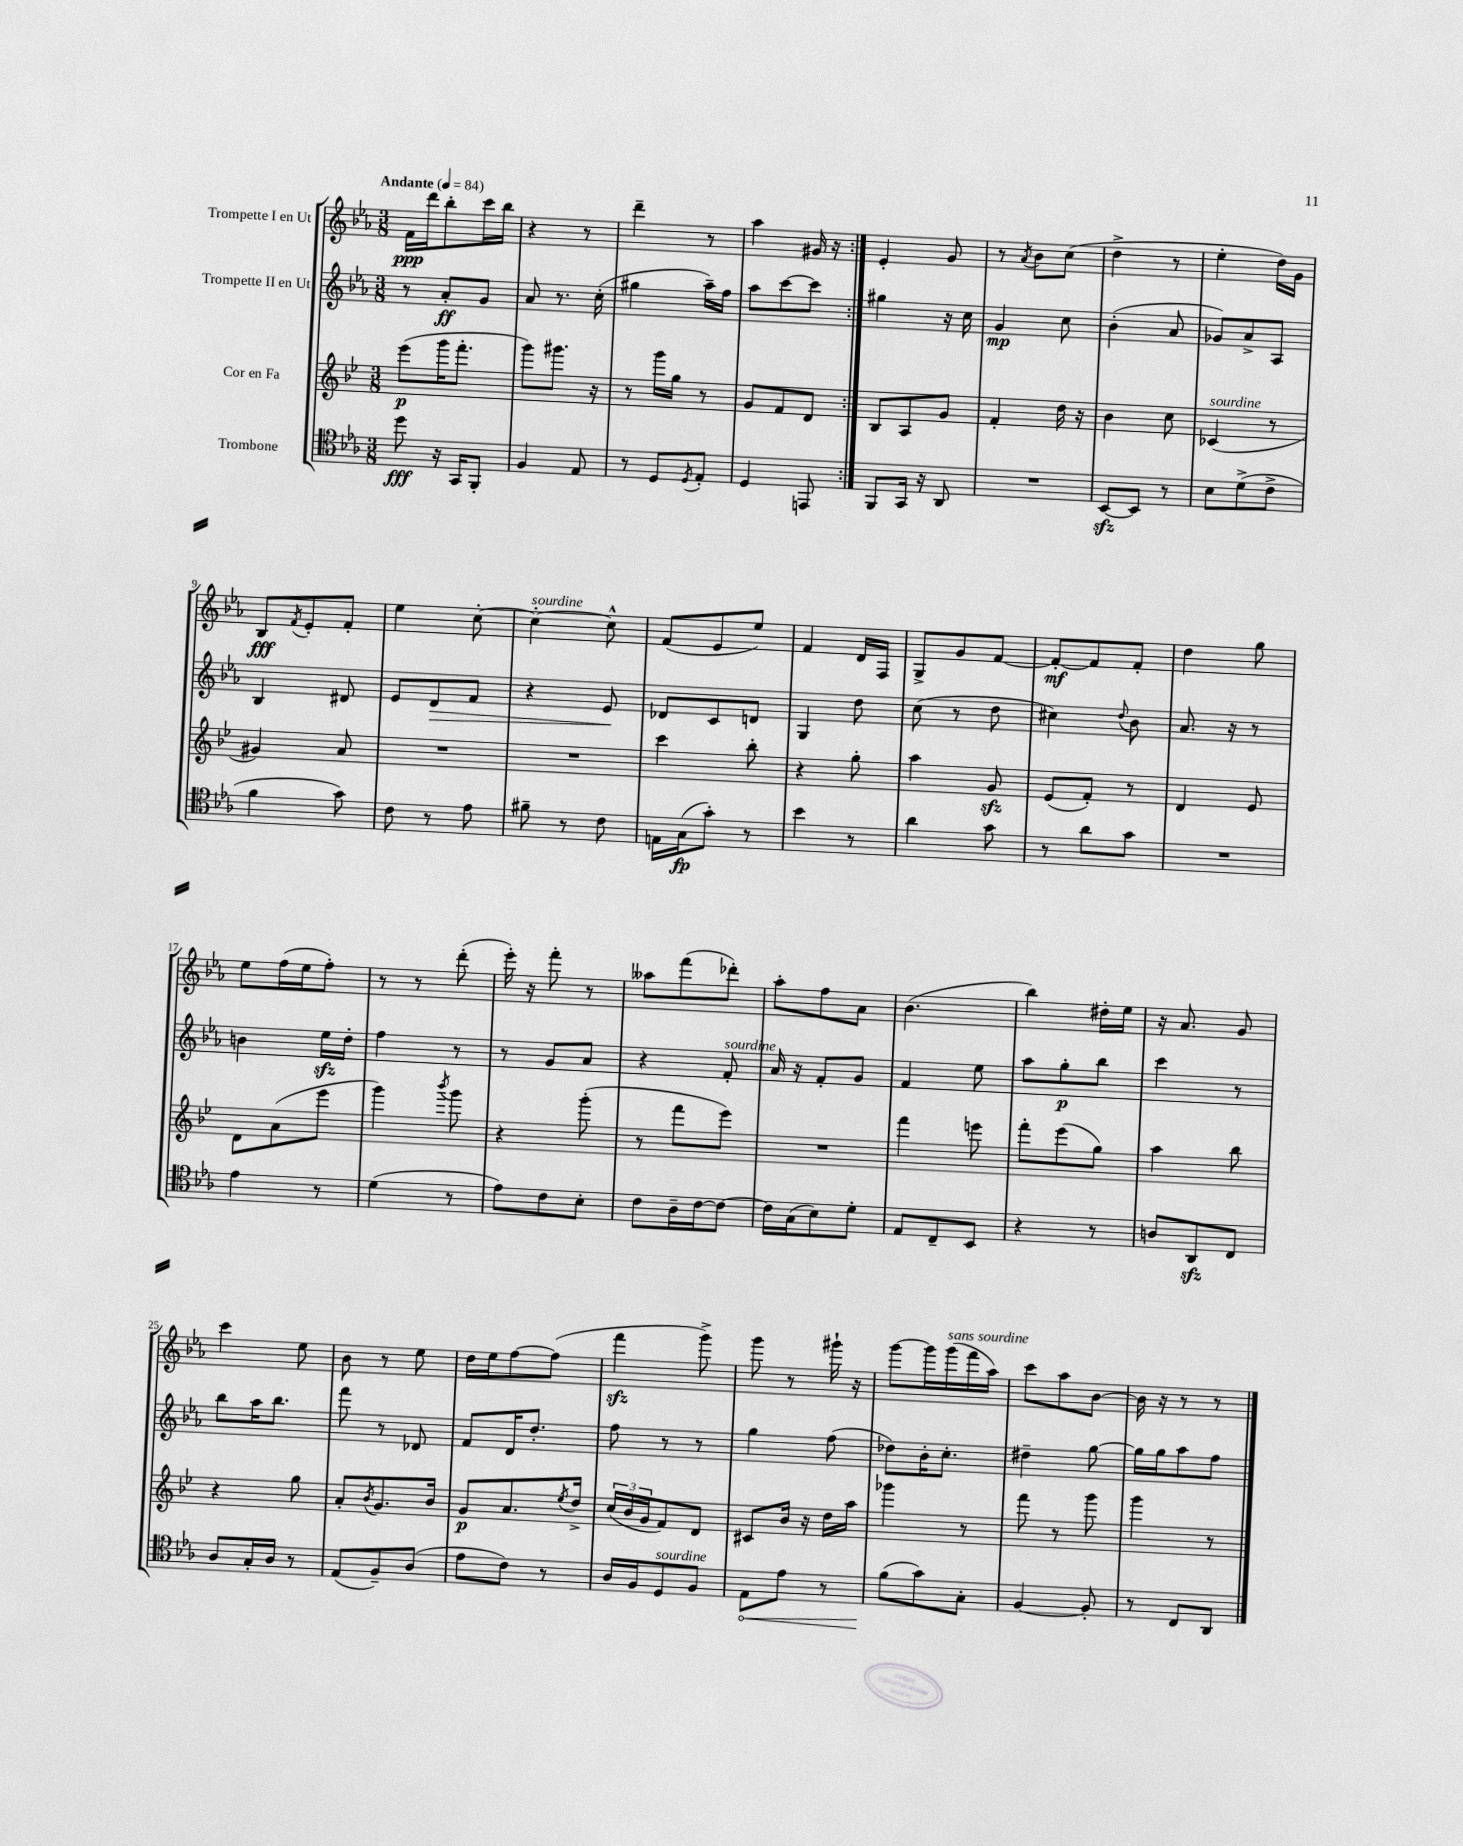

**kern	**dynam	**kern	**dynam	**kern	**dynam	**kern	**dynam
*part4	*part4	*part3	*part3	*part2	*part2	*part1	*part1
*staff4	*staff4	*staff3	*staff3	*staff2	*staff2	*staff1	*staff1
*I"Trombone	*	*I"Cor en Fa	*	*I"Trompette II en Ut	*	*I"Trompette I en Ut	*
*clefC4	*	*clefG2	*	*clefG2	*	*clefG2	*
*k[b-e-a-]	*	*k[b-e-]	*	*k[b-e-a-]	*	*k[b-e-a-]	*
*M3/8	*	*M3/8	*	*M3/8	*	*M3/8	*
*MM84	*	*MM84	*	*MM84	*	*MM84	*
=1	=1	=1	=1	=1	=1	=1	=1
!	!	!	!	!	!	!LO:TX:a:B:t=Andante	!
8dd\	fff	(8eee-\L	p	8r	.	16f\LL	ppp
.	.	.	.	.	.	16ddd\J	.
16r	.	16ggg\K	.	8a-'/L	ff	8bb-'\	.
16GG/KL	.	8.fff'\J	.	.	.	.	.
8FF'/J	.	.	.	8g/J	.	16ccc\L	.
.	.	.	.	.	.	16bb-\JJ	.
=2	=2	=2	=2	=2	=2	=2	=2
4F/	.	8ggg\L)	.	8a-/	.	4r	.
.	.	8.ggg#X\J	.	8.r	.	.	.
8E-/	.	.	.	.	.	8r	.
.	.	16r	.	(16cc'\	.	.	.
=3	=3	=3	=3	=3	=3	=3	=3
8r	.	8r	.	4gg#X\	.	4ddd~\	.
8D/L	.	16ggg\LL	.	.	.	.	.
.	.	16gg\JJ	.	.	.	.	.
8qD/	.	.	.	.	.	.	.
8E-'/J	.	8r	.	16aa-~\LL)	.	8r	.
.	.	.	.	16ff\JJ	.	.	.
=4	=4	=4	=4	=4	=4	=4	=4
4D/	.	8g/L	.	8aa-\L	.	4aa-\	.
.	.	8f/	.	[8ccc\	.	.	.
8EEn/	.	8d/J	.	8ccc\J]	.	16g#X/	.
.	.	.	.	.	.	16r	.
=5:|!	=5:|!	=5:|!	=5:|!	=5:|!	=5:|!	=5:|!	=5:|!
8FF/L	.	8B-/L	.	4gg#X\	.	4e-'/	.
16GG/Jk	.	8A/	.	.	.	.	.
16r	.	.	.	.	.	.	.
8AA-/	.	8g/J	.	16r	.	8g/	.
.	.	.	.	16cc\	.	.	.
=6	=6	=6	=6	=6	=6	=6	=6
4.r	.	4f'/	.	4g/	mp	8r	.
.	.	.	.	.	.	8qa-/	.
.	.	.	.	.	.	8b-\L	.
.	.	16dd\	.	8cc\	.	(8cc\J	.
.	.	16r	.	.	.	.	.
=7	=7	=7	=7	=7	=7	=7	=7
[8BB-zz/L	.	4b-\	.	(4b-'\	.	4dd^\	.
8BB-/J]	.	.	.	.	.	.	.
8r	.	8cc\	.	8a-/	.	8r	.
=8	=8	=8	=8	=8	=8	=8	=8
!	!	!LO:TX:a:i:t=sourdine	!	!	!	!	!
8B-\L	.	(4c-X/	.	8g-X/L)	.	4ee-'\	.
(8d^\	.	.	.	8a-^/	.	.	.
8c^\J	.	8r	.	8A-/J	.	16dd\LL)	.
.	.	.	.	.	.	16g\JJ	.
!!LO:LB:g=z
=9	=9	=9	=9	=9	=9	=9	=9
4f\	.	4g#X/)	.	4B-/	.	8B-/L	fff
.	.	.	.	.	.	8qf/	.
.	.	.	.	.	.	8e-'/	.
8g\)	.	8a/	.	8d#X/	.	8f'/J	.
=10	=10	=10	=10	=10	=10	=10	=10
8c\	.	4.r	.	8e-/L	.	4ee-\	.
!	!	!	!	!	!LO:HP:b	!	!
8r	.	.	.	8d/	>	.	.
8e-\	.	.	.	8f/J	.	[8cc'\	.
=11	=11	=11	=11	=11	=11	=11	=11
!	!	!	!	!	!	!LO:TX:a:i:t=sourdine	!
8f#X~\	.	4.r	.	4r	.	4cc'\_	.
8r	.	.	.	.	.	.	.
8c\	.	.	.	8e-/	.	8cc^^\]	.
.	.	.	.	.	]	.	.
=12	=12	=12	=12	=12	=12	=12	=12
16En\LL	.	4ccc\	.	8d-X/L	.	(8f/L	.
(16G\J	fp	.	.	.	.	.	.
8g'\J)	.	.	.	8c/	.	8e-/	.
8r	.	8bb-'\	.	8dn/J	.	8ee-/J)	.
=13	=13	=13	=13	=13	=13	=13	=13
4b-\	.	4r	.	4G/	.	4f/	.
8r	.	8gg'\	.	8dd\	.	16d/LL	.
.	.	.	.	.	.	16F/JJ	.
=14	=14	=14	=14	=14	=14	=14	=14
4a-\	.	4aa\	.	(8cc\	.	8G^/L	.
.	.	.	.	8r	.	8g/	.
8g\	.	8gzz/	.	8dd\	.	[8f/J	.
=15	=15	=15	=15	=15	=15	=15	=15
8r	.	(8e-/L	.	4cc#X\)	.	8f'/L_	mf
8a-\L	.	8f'/J)	.	.	.	8f/]	.
.	.	.	.	8qqdd/	.	.	.
8g\J	.	8r	.	8b-\	.	8f'/J	.
=16	=16	=16	=16	=16	=16	=16	=16
4.r	.	4d/	.	8.a-/	.	4dd\	.
.	.	.	.	16r	.	.	.
.	.	8e-/	.	8r	.	8gg\	.
!!LO:LB:g=z
=17	=17	=17	=17	=17	=17	=17	=17
4e-\	.	8d\L	.	4bn\	.	8ee-\L	.
.	.	(8a\	.	.	.	(16ff\L	.
.	.	.	.	.	.	16ee-\J	.
8r	.	8eee-\J	.	16ee-zz\LL	.	8ff'\J)	.
.	.	.	.	16dd'\JJ	.	.	.
=18	=18	=18	=18	=18	=18	=18	=18
(4d\	.	4ggg\)	.	4ff\	.	8r	.
.	.	.	.	.	.	8r	.
.	.	8qbbb-/	.	.	.	.	.
8r	.	8ggg\	.	8r	.	(8ddd'\	.
=19	=19	=19	=19	=19	=19	=19	=19
8e-\L)	.	4r	.	8r	.	16eee-'\)	.
.	.	.	.	.	.	16r	.
8c\	.	.	.	8g/L	.	8fff'\	.
8B-'\J	.	(8ggg'\	.	8a-/J	.	8r	.
=20	=20	=20	=20	=20	=20	=20	=20
8c\L	.	8r	.	4r	.	8aa--X\L	.
16A-~\L	.	8fff\L	.	.	.	(8fff\	.
[16c\J	.	.	.	.	.	.	.
!	!	!	!	!LO:TX:a:i:t=sourdine	!	!	!
8c\J_	.	8eee-\J)	.	8f'/	.	8ddd-X'\J)	.
=21	=21	=21	=21	=21	=21	=21	=21
16c\LL]	.	4.r	.	16a-/	.	8aa-'\L	.
(16G\J	.	.	.	16r	.	.	.
8B-\)	.	.	.	8f'/L	.	8ff\	.
8d'\J	.	.	.	8g/J	.	8a-\J	.
=22	=22	=22	=22	=22	=22	=22	=22
8E-/L	.	4fff\	.	4f/	.	(4.b-\	.
8C~/	.	.	.	.	.	.	.
8BB-/J	.	8eeen\	.	8ee-\	.	.	.
=23	=23	=23	=23	=23	=23	=23	=23
4r	.	8fff'\L	.	8aa-\L	.	4bb-\)	.
.	.	(8eee-\	.	8gg'\	p	.	.
8r	.	8gg\J)	.	8bb-\J	.	16dd#X'\LL	.
.	.	.	.	.	.	16ee-\JJ	.
=24	=24	=24	=24	=24	=24	=24	=24
8An/L	.	4aa\	.	4ccc\	.	16r	.
.	.	.	.	.	.	8.a-/	.
8AA-zz/	.	.	.	.	.	.	.
8C/J	.	8bb-\	.	8r	.	8g/	.
!!LO:LB:g=z
=25	=25	=25	=25	=25	=25	=25	=25
8A-/L	.	4r	.	8bb-\L	.	4ccc\	.
16G'/L	.	.	.	16aa-\K	.	.	.
16A-/JJ	.	.	.	8.bb-\J	.	.	.
8r	.	8gg\	.	.	.	8ee-\	.
=26	=26	=26	=26	=26	=26	=26	=26
(8E-/L	.	8a'/L	.	8fff\	.	8b-\	.
.	.	8qb-/	.	.	.	.	.
8F~/)	.	8.g/	.	8r	.	8r	.
(8A-/J	.	.	.	8d-X/	.	8ee-\	.
.	.	16b-/Jk	.	.	.	.	.
=27	=27	=27	=27	=27	=27	=27	=27
8e-\L	.	8g/L	p	8f/L	.	16dd\LL	.
.	.	.	.	.	.	16ee-\J	.
8c\J)	.	8.a/	.	16d/K	.	[8ff\	.
.	.	.	.	8.dd'/J	.	.	.
8r	.	.	.	.	.	(8ff\J]	.
.	.	8qee-/	.	.	.	.	.
.	.	16dd^/Jk	.	.	.	.	.
=28	=28	=28	=28	=28	=28	=28	=28
16A-/LL	.	(24cc/LL	.	8ff\	.	4fffzz\	.
.	.	24b-/	.	.	.	.	.
16F/J	.	.	.	.	.	.	.
.	.	24g/J	.	.	.	.	.
!LO:TX:a:i:t=sourdine	!	!	!	!	!	!	!
8D/	.	8f/)	.	8r	.	.	.
8F/J	.	8d/J	.	8r	.	8ggg^\)	.
=29	=29	=29	=29	=29	=29	=29	=29
!	!LO:HP:b	!	!	!	!	!	!
8E-\L	<	8c#X/L	.	4gg\	.	8ggg\	.
8e-\J	.	16b-/Jk	.	.	.	8r	.
.	.	16r	.	.	.	.	.
8r	.	16dd\LL	.	(8ff\	.	16ggg#X`\	.
.	.	16aa\JJ	.	.	.	16r	.
=30	=30	=30	=30	=30	=30	=30	=30
(8f\L	.	4ggg-X\	.	8dd-X\L)	.	[8ggg\L	.
8g\)	[	.	.	16b-'\K	.	16ggg\L]	.
!	!	!	!	!	!	!LO:TX:a:i:t=sans sourdine	!
.	.	.	.	8.cc'\J	.	(16ggg\	.
8G'\J	.	8r	.	.	.	16fff\	.
.	.	.	.	.	.	16aa-\JJ)	.
=31	=31	=31	=31	=31	=31	=31	=31
[4F/	.	8fff\	.	4dd#X~\	.	8ccc\L	.
.	.	8r	.	.	.	8aa-\	.
8F'/]	.	8ggg\	.	[8gg\	.	[8b-\J	.
=32	=32	=32	=32	=32	=32	=32	=32
8r	.	4ggg\	.	16gg\LL]	.	16b-\]	.
.	.	.	.	16gg\J	.	16r	.
8C/L	.	.	.	8aa-\	.	8r	.
8AA-/J	.	8r	.	8ff\J	.	8r	.
==	==	==	==	==	==	==	==
*-	*-	*-	*-	*-	*-	*-	*-
